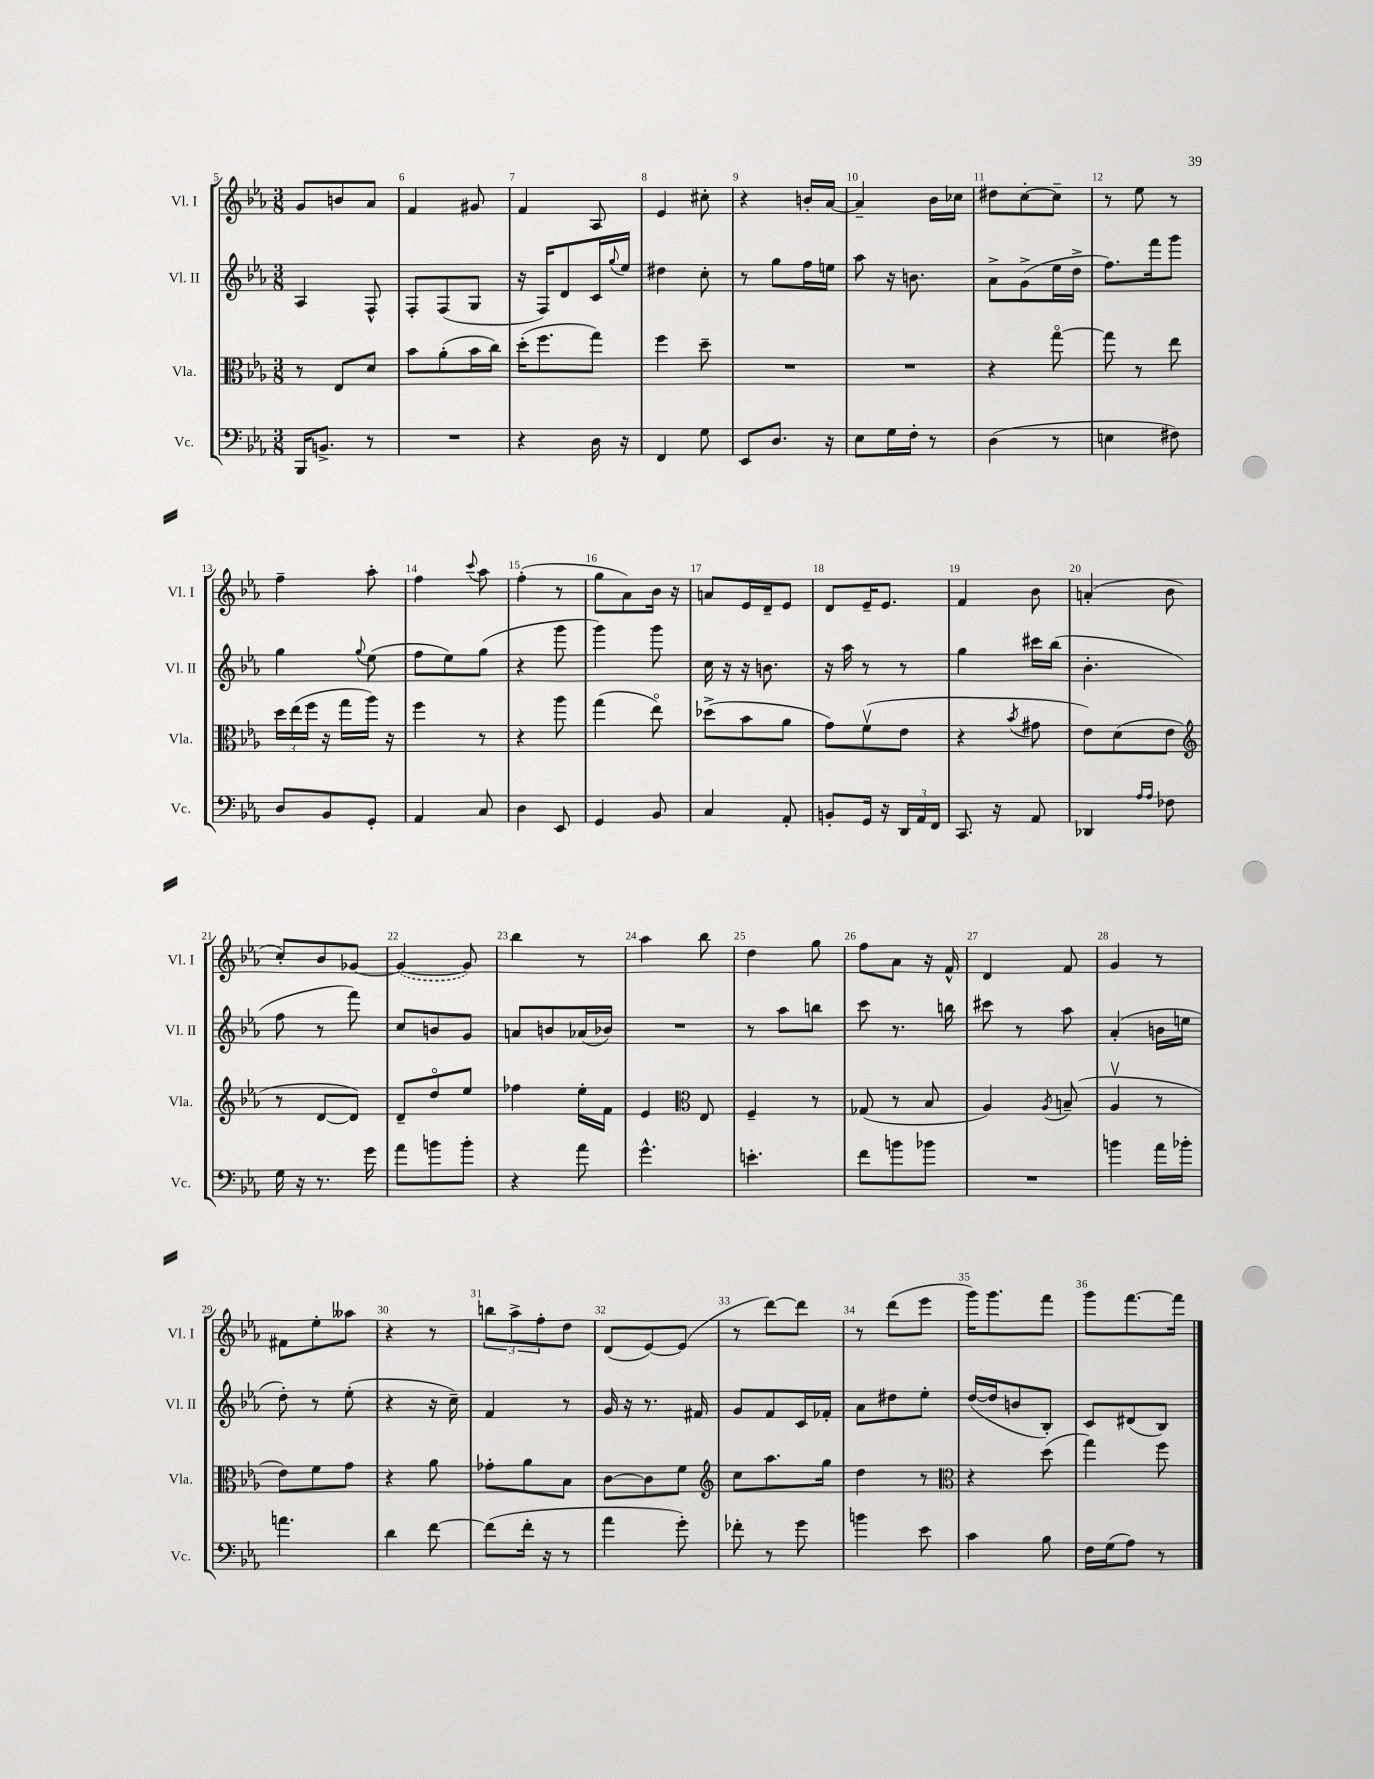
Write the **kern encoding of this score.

**kern	**kern	**kern	**kern
*part4	*part3	*part2	*part1
*staff4	*staff3	*staff2	*staff1
*I"Vc.	*I"Vla.	*I"Vl. II	*I"Vl. I
*I'Vc.	*I'Vla.	*I'Vl. II	*I'Vl. I
*clefF4	*clefC3	*clefG2	*clefG2
*k[b-e-a-]	*k[b-e-a-]	*k[b-e-a-]	*k[b-e-a-]
*M3/8	*M3/8	*M3/8	*M3/8
=5	=5	=5	=5
16BBB-/KL	8r	4A-/	8g/L
8.BBn^/J	.	.	.
.	8E-/L	.	8bn/
8r	8d/J	8F^^/	8a-/J
=6	=6	=6	=6
4.r	8b-\L	8F'/L	4f/
.	(8a-'\	(8F/	.
.	16b-\L	8G/J	8g#X/
.	16cc\JJ)	.	.
=7	=7	=7	=7
4r	(16dd'\KL	16r	4f/
.	8.ff\	16F/KL)	.
.	.	8d/	.
16D\	8gg\J)	16c/L	8A-/
.	.	8qqgg/	.
16r	.	16ee-/JJ	.
=8	=8	=8	=8
4FF/	4ff\	4dd#X\	4e-/
8G\	8dd~\	8cc'\	8cc#X'\
=9	=9	=9	=9
8EE-/L	4.r	8r	4r
8.D/J	.	8gg\L	.
.	.	16ff\L	16bn'/LL
16r	.	16een\JJ	[16a-/JJ
=10	=10	=10	=10
8E-\L	4.r	8aa-\	4a-~/]
16G\L	.	16r	.
16F'\JJ	.	8.bn\	.
8r	.	.	16b-\LL
.	.	.	16cc-X\JJ
=11	=11	=11	=11
(4D\	4r	8a-^\L	8dd#X\L
.	.	(8g^\	[8cc'\
8r	[8gg\	16ee-\L	8cc~\J]
.	.	16dd^\JJ	.
=12	=12	=12	=12
4En\	8gg\]	8.ff\L)	8r
.	8r	.	8ee-\
.	.	16fff\k	.
8F#X\)	8ee-\	8ggg\J	8r
!!LO:LB:g=z
=13	=13	=13	=13
8D/L	24dd\LL	4gg\	4ff~\
.	(24ee-\	.	.
.	24ff\JJ	.	.
8BB-/	16r	.	.
.	16gg\LL	.	.
.	.	8qqgg/	.
8GG'/J	16aa-\JJ)	(8ee-\	8aa-'\
.	16r	.	.
=14	=14	=14	=14
4AA-/	4ff\	8ff\L	4ff\
.	.	8ee-\)	.
.	.	.	8qqccc/
8C/	8r	(8gg\J	8aa-\
=15	=15	=15	=15
4D\	4r	4r	(4ff'\
8EE-/	8aa-\	8ggg\	8r
=16	=16	=16	=16
4GG/	(4gg\	4ggg\)	8gg\L
.	.	.	8a-\)
8BB-/	8ee-\)	8ggg\	16b-\Jk
.	.	.	16r
=17	=17	=17	=17
4C/	(8dd-X^\L	16cc\	8an/L
.	.	16r	.
.	8b-\	16r	16e-/L
.	.	8.bn\	16d~/J
8AA-'/	8a-\J	.	8e-/J
=18	=18	=18	=18
8BBn'/L	8g\L)	16r	8d/L
.	.	16aa-\	.
16GG/Jk	(8fv\	8r	16e-~/K
16r	.	.	8.e-/J
24DD/LL	8e-\J	8r	.
24AA-/	.	.	.
24FF/JJ	.	.	.
=19	=19	=19	=19
8.CC/	4r	4gg\	4f/
16r	.	.	.
.	8qb-/	.	.
8AA-/	8g#X\	16ccc#X\LL	8b-\
.	.	(16bb-\JJ	.
=20	=20	=20	=20
4DD-X/	8e-\L)	4.b-'\	(4an'/
.	(8d\	.	.
16qqA-/LL	.	.	.
16qqA-/JJ	.	.	.
8F-X\	8e-\J	.	8b-\
!!LO:LB:g=z
=21	=21	=21	=21
*	*clefG2	*	*
16G\	8r	8ff\	8cc'/L)
16r	.	.	.
8.r	[8d/L	8r	8b-/
.	8d/J])	8fff\)	[8g-X/J
16g\	.	.	.
=22	=22	=22	=22
8a-\L	8d~/L	8cc/L	(4g-/_
8bn\	8dd/	8bn/	.
8b'\J	8ee-/J	8g/J	8g-/])
=23	=23	=23	=23
4r	4ff-X\	8an/L	4bb-\
.	.	8bn/	.
8a-\	16ee-'\LL	(16a-X/L	8r
.	16f\JJ	16b-X/JJ)	.
=24	=24	=24	=24
4.g^^\	4e-/	4.r	4aa-\
*	*clefC3	*	*
.	8E-/	.	8bb-\
=25	=25	=25	=25
4.en'\	4F~/	8r	4dd\
.	.	8aa-\L	.
.	8r	8bbn\J	8gg\
=26	=26	=26	=26
8f\L	(8G-X/	8ccc\	8ff\L
8bn\	8r	8.r	8a-\J
8b-X\J	8B-/	.	16r
.	.	16bbn\	16f^^/
=27	=27	=27	=27
4.r	4A-/)	8ccc#X\	4d/
.	.	8r	.
.	8qA-/	.	.
.	(8Bn~/	8aa-\	8f/
=28	=28	=28	=28
4bn\	4A-v/	(4a-'/	4g/
16a-\LL	8r	16bn\LL	8r
16b-X'\JJ	.	16een\JJ	.
!!LO:LB:g=z
=29	=29	=29	=29
4.an\	8e-\L)	8dd'\)	8f#X\L
.	8f\	8r	8ee-'\
.	8g\J	(8ee-'\	8aa--X\J
=30	=30	=30	=30
4d\	4r	4r	4r
[8f\	8a-\	16r	8r
.	.	16cc~\)	.
=31	=31	=31	=31
(8f\L]	8g-X'\L	4f/	12bbn\L
.	.	.	12aa-^\
16f'\Jk	8a-\	.	.
.	.	.	12ff'\
16r	.	.	.
8r	8B-\J	8r	8dd\J
=32	=32	=32	=32
4a-\	[8c\L	16g/	(8d/L
.	.	16r	.
.	8c\]	8.r	[8e-/)
8g'\)	8f\J	.	(8e-/J]
.	.	16f#X/	.
=33	=33	=33	=33
*	*clefG2	*	*
8f-X'\	8cc\L	8g/L	8r
8r	8.aa-\	8f/	[8ddd\L)
8g\	.	16c/L	8ddd\J]
.	16gg\Jk	16f-X'/JJ	.
=34	=34	=34	=34
4bn\	4dd\	8a-\L	8r
.	.	8dd#X\	(8ddd\L
8e-\	8r	8ee-'\J	8eee-\J
=35	=35	=35	=35
*	*clefC3	*	*
4c\	4r	([16dd/LL	16ggg\KL)
.	.	16dd/J]	8.ggg\
.	.	8bn/	.
8B-\	(8dd\	8B-'/J)	8fff\J
=36	=36	=36	=36
16F\LL	4gg\)	8c/L	8ggg\L
(16G\J	.	.	.
8A-\J)	.	(8d#X/	[8.fff\
8r	8ff\	8B-/J)	.
.	.	.	16fff\Jk]
==	==	==	==
*-	*-	*-	*-
